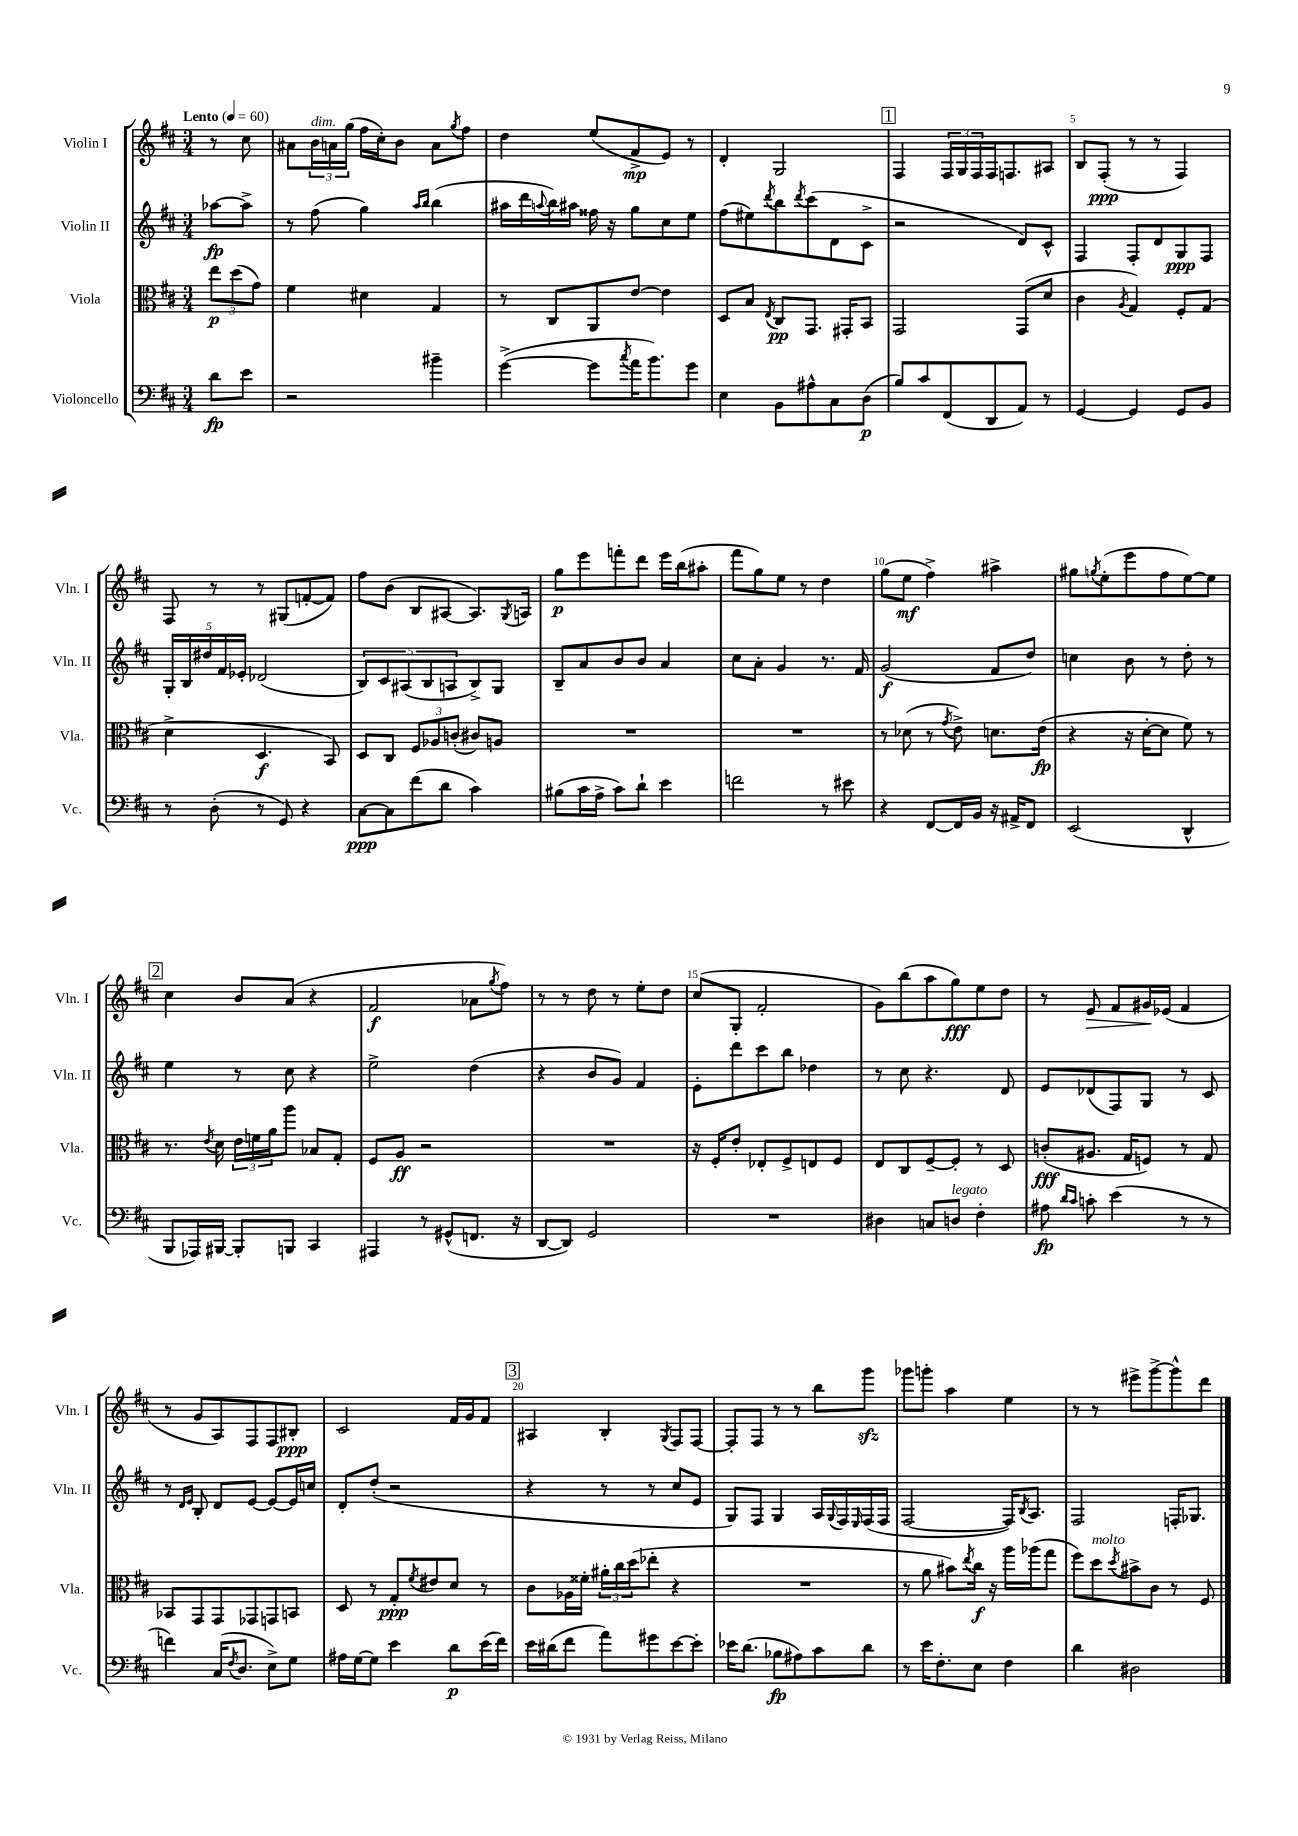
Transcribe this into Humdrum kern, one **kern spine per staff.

**kern	**dynam	**kern	**dynam	**kern	**dynam	**kern	**dynam
*part4	*part4	*part3	*part3	*part2	*part2	*part1	*part1
*staff4	*staff4	*staff3	*staff3	*staff2	*staff2	*staff1	*staff1
*I"Violoncello	*	*I"Viola	*	*I"Violin II	*	*I"Violin I	*
*I'Vc.	*	*I'Vla.	*	*I'Vln. II	*	*I'Vln. I	*
*clefF4	*	*clefC3	*	*clefG2	*	*clefG2	*
*k[f#c#]	*	*k[f#c#]	*	*k[f#c#]	*	*k[f#c#]	*
*M3/4	*	*M3/4	*	*M3/4	*	*M3/4	*
*MM60	*	*MM60	*	*MM60	*	*MM60	*
=	=	=	=	=	=	=	=
!	!	!	!	!	!	!LO:TX:a:B:t=Lento	!
8d\L	fp	12ee\L	p	[8aa-X\L	fp	8r	.
.	.	(12dd\	.	.	.	.	.
8e\J	.	.	.	8aa-^\J]	.	8cc#\	.
.	.	12g\J)	.	.	.	.	.
=1	=1	=1	=1	=1	=1	=1	=1
2r	.	4f#\	.	8r	.	8a#X\L	.
!	!	!	!	!	!	!LO:TX:a:i:t=dim.	!
.	.	.	.	(8ff#\	.	24b\L	.
.	.	.	.	.	.	24an\	.
.	.	.	.	.	.	(24gg\JJ	.
.	.	4d#X\	.	4gg\)	.	16ff#\LL	.
.	.	.	.	.	.	16cc#'\J)	.
.	.	.	.	.	.	8b\J	.
.	.	.	.	16qqaa/LL	.	.	.
.	.	.	.	16qqbb/JJ	.	.	.
4b#X~\	.	4G/	.	(4bb\	.	8a\L	.
.	.	.	.	.	.	8qgg/	.
.	.	.	.	.	.	8ff#\J	.
=2	=2	=2	=2	=2	=2	=2	=2
([4g^\	.	8r	.	16aa#X\LL	.	4dd\	.
.	.	.	.	16ddd\	.	.	.
.	.	.	.	8qqaan/	.	.	.
.	.	8C#/L	.	16bb\)	.	.	.
.	.	.	.	16aa#X\JJ	.	.	.
8g\L]	.	8AA/	.	16ff##X\	.	(8ee/L	.
.	.	.	.	16r	.	.	.
8qcc#/	.	.	.	.	.	.	.
16a\K	.	[8e/J	.	8gg\L	.	8f#^/	mp
8.b\)	.	.	.	.	.	.	.
.	.	4e\]	.	8cc#\	.	8e/J)	.
8g\J	.	.	.	8ee\J	.	8r	.
=3	=3	=3	=3	=3	=3	=3	=3
4E\	.	8D/L	.	(8ff#\L	.	4d'/	.
.	.	8B/J	.	8ee#X\)	.	.	.
.	.	8qE/	.	8qddd/	.	.	.
8BB\L	.	8C#/L	pp	8bb\	.	2G/	.
.	.	.	.	8qddd/	.	.	.
8A#X^^\	.	8.GG/J	.	(8ccc#\	.	.	.
8C#\	.	.	.	8d\	.	.	.
.	.	16GG#X'/KL	.	.	.	.	.
(8D\J	p	8BB/J	.	8c#^\J	.	.	.
!!LO:REH:place=s1:t=1
=4	=4	=4	=4	=4	=4	=4	=4
8B/L)	.	2GG/	.	2r	.	4F#/	.
8c#/	.	.	.	.	.	.	.
(8FF#/	.	.	.	.	.	24F#/LL	.
.	.	.	.	.	.	24G/	.
.	.	.	.	.	.	24F#/	.
8DD/	.	.	.	.	.	16F#/J	.
.	.	.	.	.	.	8.Fn/	.
8AA/J)	.	(8GG/L	.	8d/L)	.	.	.
8r	.	8d/J	.	8c#^^/J	.	8A#X/J	.
=5	=5	=5	=5	=5	=5	=5	=5
[4GG/	.	4c#\	.	4F#/	.	8B/L	.
.	.	.	.	.	.	(8F#'/J	ppp
.	.	8qA/	.	.	.	.	.
4GG/]	.	4G/)	.	8F#'/L	.	8r	.
.	.	.	.	8d/	.	8r	.
8GG/L	.	8F#'/L	.	8G/	ppp	4F#/)	.
8BB/J	.	(8G/J	.	8F#/J	.	.	.
!!LO:LB:g=z
=6	=6	=6	=6	=6	=6	=6	=6
8r	.	4d^\	.	20G'/LL	.	8F#/	.
.	.	.	.	20B/	.	.	.
.	.	.	.	20dd#X/	.	.	.
(8D'\	.	.	.	.	.	8r	.
.	.	.	.	20f#/	.	.	.
.	.	.	.	20e-X'/JJ	.	.	.
8r	.	4.D/	f	(2d-X/	.	8r	.
8GG/)	.	.	.	.	.	(8G#X/L	.
4r	.	.	.	.	.	[8fn'/	.
.	.	8BB/)	.	.	.	8f/J])	.
=7	=7	=7	=7	=7	=7	=7	=7
[8C#\L	ppp	8D/L	.	10B/L)	.	8ff#\L	.
.	.	.	.	10c#/	.	.	.
8C#\]	.	8C#/J	.	.	.	(8b\J	.
.	.	.	.	(10A#X/	.	.	.
(8f#\	.	12F#/L	.	.	.	8B/L	.
.	.	.	.	10B/	.	.	.
.	.	12A-X/	.	.	.	.	.
8d\J	.	.	.	.	.	[8A#X/J	.
.	.	.	.	10An/	.	.	.
.	.	(12cn'/J	.	.	.	.	.
4c#\)	.	8c#X/L)	.	8B^/)	.	8.A#/L])	.
.	.	8An/J	.	8G/J	.	.	.
.	.	.	.	.	.	8qG/	.
.	.	.	.	.	.	16An/Jk	.
=8	=8	=8	=8	=8	=8	=8	=8
(8B#X\L	.	2.r	.	8B~/L	.	8gg\L	p
16c#\L	.	.	.	8a/	.	8eee\	.
16A^\JJ	.	.	.	.	.	.	.
8c#\L)	.	.	.	8b/	.	8fffn'\	.
8d`\J	.	.	.	8b/J	.	8ddd\J	.
4e\	.	.	.	4a/	.	16eee\LL	.
.	.	.	.	.	.	(16bb\J	.
.	.	.	.	.	.	8aa#X'\J	.
=9	=9	=9	=9	=9	=9	=9	=9
2fn\	.	2.r	.	8cc#\L	.	8fff#\L	.
.	.	.	.	8a'\J	.	8gg\)	.
.	.	.	.	4g/	.	8ee\J	.
.	.	.	.	.	.	8r	.
8r	.	.	.	8.r	.	4dd\	.
8e#X\	.	.	.	.	.	.	.
.	.	.	.	16f#/	.	.	.
=10	=10	=10	=10	=10	=10	=10	=10
4r	.	8r	.	(2g/	f	(8gg\L	.
.	.	(8d-X\	.	.	.	8ee\J	mf
[8FF#/L	.	8r	.	.	.	4ff#^\)	.
.	.	8qg/	.	.	.	.	.
16FF#/L]	.	8e^\)	.	.	.	.	.
16BB/JJ	.	.	.	.	.	.	.
16r	.	8.dn\L	.	8f#/L	.	4aa#X^\	.
16AA#X^/KL	.	.	.	.	.	.	.
8FF#/J	.	.	.	8dd/J)	.	.	.
.	.	(16e\Jk	fp	.	.	.	.
=11	=11	=11	=11	=11	=11	=11	=11
(2EE/	.	4r	.	4ccn\	.	8gg#X\L	.
.	.	.	.	.	.	8qggn/	.
.	.	.	.	.	.	(8ee'\	.
.	.	16r	.	8b\	.	8eee\	.
.	.	[16d'\KL	.	.	.	.	.
.	.	8d\J]	.	8r	.	8ff#\	.
4DD^^/	.	8f#\)	.	8dd'\	.	[8ee\)	.
.	.	8r	.	8r	.	8ee\J]	.
!!LO:LB:g=z
!!LO:REH:place=s1:t=2
=12	=12	=12	=12	=12	=12	=12	=12
8BBB/L	.	8.r	.	4ee\	.	4cc#\	.
16AAA-X/L)	.	.	.	.	.	.	.
.	.	8qe/	.	.	.	.	.
[16BBB#X/JJ	.	16d\	.	.	.	.	.
8BBB#'/L]	.	24e\LL	.	8r	.	8b/L	.
.	.	24fn\	.	.	.	.	.
.	.	24a\J	.	.	.	.	.
8BBBn/J	.	8aa\J	.	8cc#\	.	(8a/J	.
4CC#/	.	8B-X/L	.	4r	.	4r	.
.	.	8G'/J	.	.	.	.	.
=13	=13	=13	=13	=13	=13	=13	=13
4AAA#X/	.	8F#/L	.	2ee^\	.	2f#/	f
.	.	8A/J	ff	.	.	.	.
8r	.	2r	.	.	.	.	.
(8GG#X^^/L	.	.	.	.	.	.	.
8.FFn/J	.	.	.	(4dd\	.	8a-X\L	.
.	.	.	.	.	.	8qgg/	.
.	.	.	.	.	.	8ff#\J)	.
16r	.	.	.	.	.	.	.
=14	=14	=14	=14	=14	=14	=14	=14
[8DD/L	.	2.r	.	4r	.	8r	.
8DD/J])	.	.	.	.	.	8r	.
2GG/	.	.	.	8b/L	.	8dd\	.
.	.	.	.	8g/J)	.	8r	.
.	.	.	.	4f#/	.	8ee'\L	.
.	.	.	.	.	.	8dd\J	.
=15	=15	=15	=15	=15	=15	=15	=15
2.r	.	16r	.	8e'\L	.	(8cc#/L	.
.	.	16F#'/KL	.	.	.	.	.
.	.	8e'/J	.	8ddd\	.	8G'/J	.
.	.	8E-X'/L	.	8ccc#\	.	2f#'/	.
.	.	8F#^/	.	8bb\J	.	.	.
.	.	8En/	.	4dd-X\	.	.	.
.	.	8F#/J	.	.	.	.	.
=16	=16	=16	=16	=16	=16	=16	=16
4D#X\	.	8E/L	.	8r	.	8g\L)	.
.	.	8C#/	.	8cc#\	.	(8bb\	.
8Cn/L	.	[8F#~/	.	4.r	.	8aa\	.
!LO:TX:a:i:t=legato	!	!	!	!	!	!	!
8Dn/J	.	8F#'/J]	.	.	.	8gg\)	fff
4F#'\	.	8r	.	.	.	8ee\	.
.	.	8D/	.	8d/	.	8dd\J	.
=17	=17	=17	=17	=17	=17	=17	=17
8A#X\	fp	(8cn'/L	fff	8e/L	.	8r	.
16qqd/LL	.	.	.	.	.	.	.
16qqc#/JJ	.	.	.	.	.	.	.
!	!	!	!	!	!	!	!LO:HP:b
8cn'\	.	8.A#X/J	.	(8d-X/	.	8e/	>
(4e\	.	.	.	8F#/)	.	8f#/L	.
.	.	16G/KL	.	.	.	.	.
.	.	8Fn/J)	.	8G/J	.	16g#X/L	.
.	.	.	.	.	.	(16e-X/JJ	]
8r	.	8r	.	8r	.	4f#/	.
8r	.	8G/	.	8c#/	.	.	.
!!LO:LB:g=z
=18	=18	=18	=18	=18	=18	=18	=18
4fn\)	.	8BB-X/L	.	8r	.	8r	.
.	.	.	.	16qqd/LL	.	.	.
.	.	.	.	16qqe/JJ	.	.	.
.	.	8GG/	.	8B'/	.	8g/L	.
(16C#/KL	.	8GG/	.	8d/L	.	8A/)	.
8qF#/	.	.	.	.	.	.	.
8.D/J	.	.	.	.	.	.	.
.	.	8GG-X/	.	[8e/J	.	8F#/	.
8E^\L)	.	8GGn/	.	8e/L_	.	8F#/	.
8G\J	.	8BBn/J	.	16e/L]	.	8B#X'/J	ppp
.	.	.	.	16ccn/JJ	.	.	.
=19	=19	=19	=19	=19	=19	=19	=19
16A#X\LL	.	8D/	.	8d'/L	.	2c#/	.
[16G\J	.	.	.	.	.	.	.
8G\J]	.	8r	.	(8dd'/J	.	.	.
4e\	.	8G'/L	ppp	2r	.	.	.
.	.	8qf#/	.	.	.	.	.
.	.	8e#X/	.	.	.	.	.
8d\L	p	8d/J	.	.	.	16f#/LL	.
.	.	.	.	.	.	16g/J	.
(16e\L	.	8r	.	.	.	8f#/J	.
16f#\JJ)	.	.	.	.	.	.	.
!!LO:REH:place=s1:t=3
=20	=20	=20	=20	=20	=20	=20	=20
16e\LL	.	8c#\L	.	4r	.	4A#X/	.
(16d#X\J	.	.	.	.	.	.	.
8f#\J	.	16A-X\L	.	.	.	.	.
.	.	16f##X'\JJ	.	.	.	.	.
8a\L)	.	24a#X'\LL	.	8r	.	4B'/	.
.	.	24cc#\	.	.	.	.	.
.	.	(24dd\J	.	.	.	.	.
8g#X\	.	8ee-X'\J	.	8r	.	.	.
.	.	.	.	.	.	8qG/	.
[8e\	.	4r	.	8cc#/L	.	8F#/L	.
8e'\J]	.	.	.	8e/J	.	[8F#/J	.
=21	=21	=21	=21	=21	=21	=21	=21
16e-X\KL	.	2.r	.	8G/L)	.	8F#'/L]	.
(8.d\J	.	.	.	.	.	.	.
.	.	.	.	8F#/J	.	8F#/J	.
8B-X\L	fp	.	.	4G/	.	8r	.
8A#X\)	.	.	.	.	.	8r	.
8c#\	.	.	.	16A/LL	.	8bb\L	.
.	.	.	.	8qqG/	.	.	.
.	.	.	.	16F#/	.	.	.
.	.	.	.	16qqE/	.	.	.
8d\J	.	.	.	(16F#/	.	8gggzz\J	.
.	.	.	.	16F#/JJ	.	.	.
=22	=22	=22	=22	=22	=22	=22	=22
8r	.	8r	.	[2F#/	.	8ggg-X\L	.
16e\KL	.	8a\	.	.	.	8gggn'\J	.
8.F#'\	.	.	.	.	.	.	.
.	.	8b#X\L)	.	.	.	4aa\	.
.	.	8qee/	.	.	.	.	.
8E\J	.	16cc#\Jk	f	.	.	.	.
.	.	16r	.	.	.	.	.
4F#\	.	16aa\LL	.	16F#/KL])	.	4ee\	.
.	.	.	.	8qB/	.	.	.
.	.	(16aa-X\J	.	8.A/J	.	.	.
.	.	8gg\J	.	.	.	.	.
=23	=23	=23	=23	=23	=23	=23	=23
4d\	.	8ff#\L)	.	2F#/	.	8r	.
!	!	!LO:TX:a:i:t=molto	!	!	!	!	!
.	.	8dd\	.	.	.	8r	.
.	.	8qdd/	.	.	.	.	.
2D#X\	.	8b#X^\	.	.	.	8eee#X^\L	.
.	.	8c#\J	.	.	.	[8ggg^\	.
.	.	8r	.	16Fn'/KL	.	8ggg^^\]	.
.	.	.	.	8.G-X/J	.	.	.
.	.	8F#/	.	.	.	8ddd\J	.
==	==	==	==	==	==	==	==
*-	*-	*-	*-	*-	*-	*-	*-
